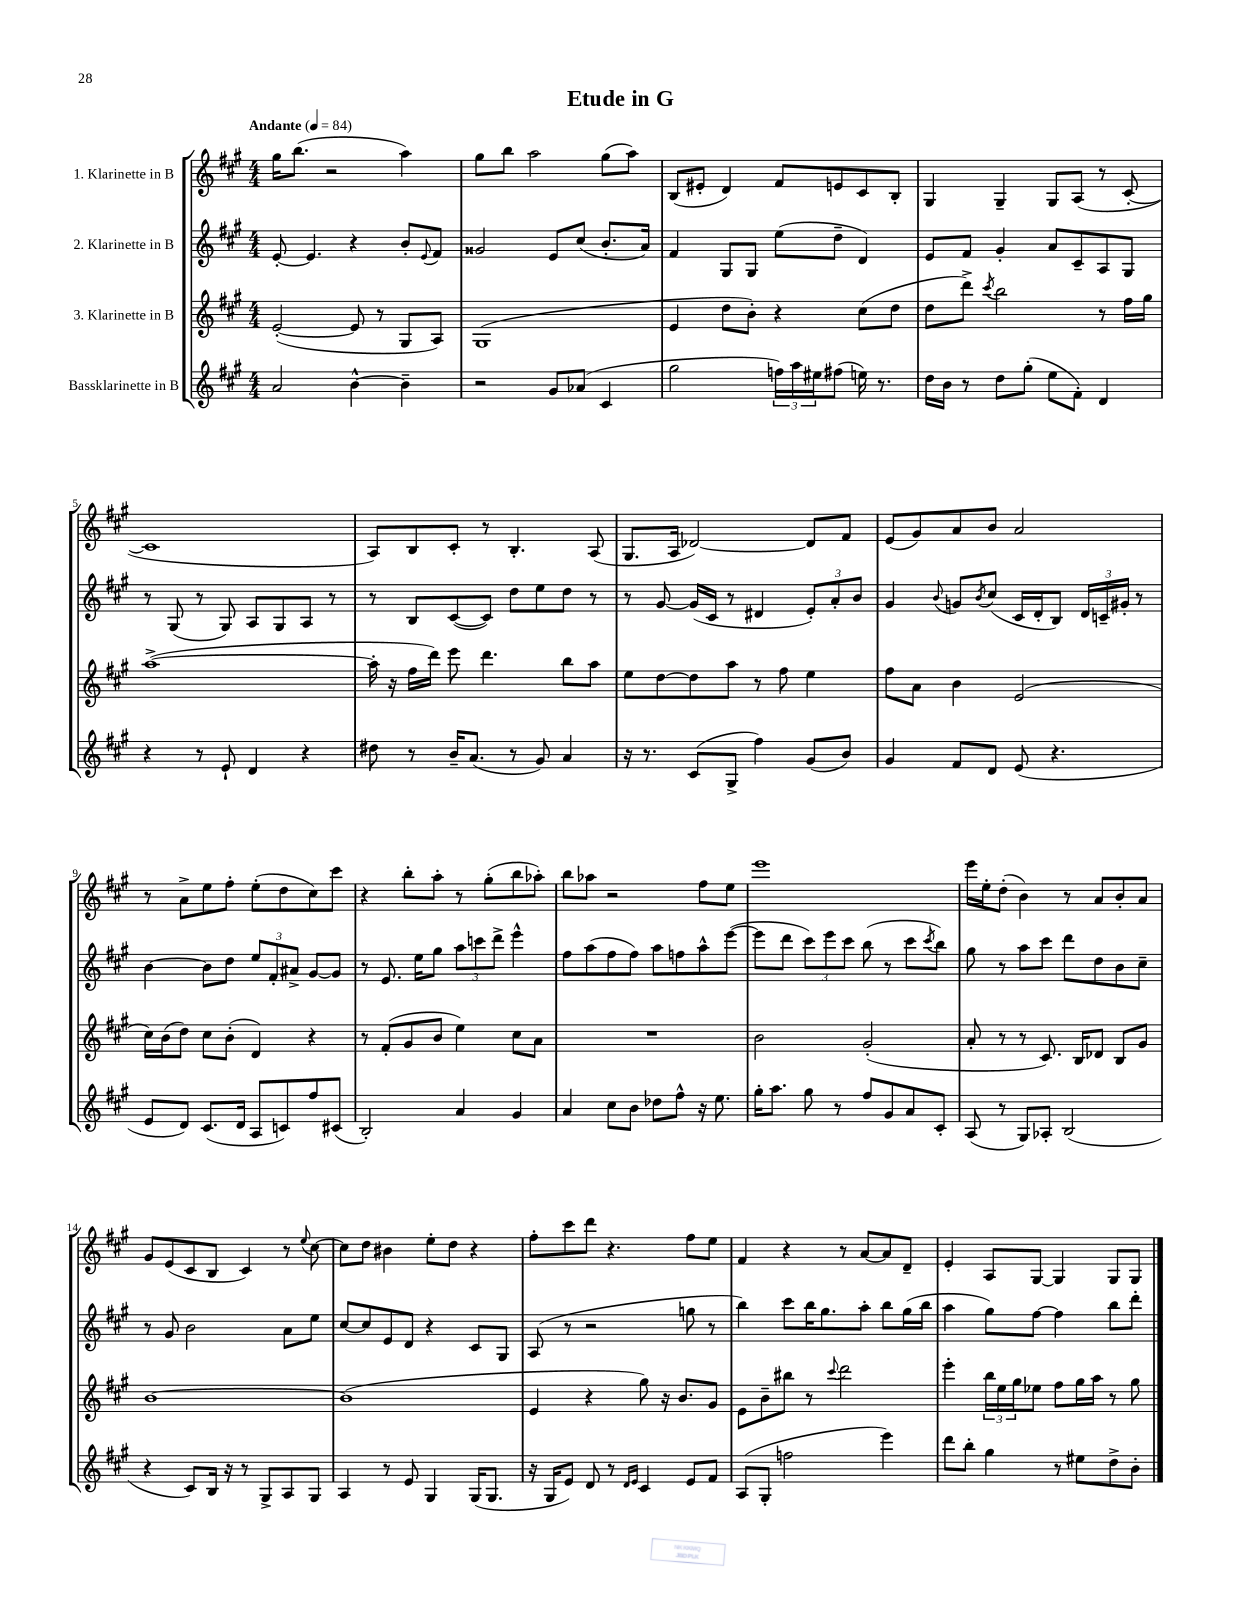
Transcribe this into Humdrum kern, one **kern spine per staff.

**kern	**kern	**kern	**kern
*staff4	*staff3	*staff2	*staff1
*clefG2	*clefG2	*clefG2	*clefG2
*k[f#c#g#]	*k[f#c#g#]	*k[f#c#g#]	*k[f#c#g#]
*M4/4	*M4/4	*M4/4	*M4/4
*MM84	*MM84	*MM84	*MM84
2a/	([2e'/	[8e'/	16gg#\LK
.	.	.	(8.bb\J
.	.	4.e/]	.
.	.	.	2r
[4b^^\	8e/]	4r	.
.	8r	.	.
4b~\]	8G#/L	8b'/L	4aa\)
.	.	8qqe/	.
.	8A/J)	8f#/J	.
=	=	=	=
2r	(1G#	2g##/	8gg#\L
.	.	.	8bb\J
.	.	.	2aa\
8g#/L	.	8e/L	.
(8a-/J	.	(8cc#/J	.
4c#/	.	8.b'/L	(8gg#\L
.	.	.	8aa\J)
.	.	16a/Jk)	.
=	=	=	=
2gg#\	4e/	4f#/	(8B/L
.	.	.	8e#'/J
.	8dd\L	8G#/L	4d/)
.	8b'\J)	8G#/J	.
24ff\LL)	4r	(8ee\L	8f#/L
24aa\	.	.	.
24ee#\J	.	.	.
(8ff#\J	.	8dd~\J	8e/
16ee\)	(8cc#\L	4d/)	8c#/
8.r	.	.	.
.	8dd\J	.	8B'/J
=	=	=	=
16dd\LL	8dd\L	8e/L	4G#/
16b\JJ	.	.	.
8r	8ddd^\J)	8f#/J	.
.	8qccc#/	.	.
8dd\L	2bb\	4g#'/	4G#~/
(8gg#'\J	.	.	.
8ee\L	.	8a/L	8G#/L
8f#'\J)	.	8c#~/	(8A/J
4d/	8r	8A/	8r
.	16ff#\LL	8G#/J	[8c#'/
.	16gg#\JJ	.	.
=	=	=	=
4r	([1aa^	8r	1c#]
.	.	(8G#/	.
8r	.	8r	.
8e`/	.	8G#/)	.
4d/	.	8A/L	.
.	.	8G#/	.
4r	.	8A/J	.
.	.	8r	.
=	=	=	=
8dd#\	16aa'\]	8r	8A/L)
.	16r	.	.
8r	16ff#\LL	8B/L	8B/
.	16ddd\JJ)	.	.
16b~/LK	8eee\	([8c#/	8c#'/J
(8.a/J	.	.	.
.	4.ddd\	8c#/]J)	8r
8r	.	8dd\L	4.B'/
8g#/)	.	8ee\	.
4a/	8bb\L	8dd\J	.
.	8aa\J	8r	(8A/
=	=	=	=
16r	8ee\L	8r	8.G#/L
8.r	.	.	.
.	[8dd\	[8g#/	.
.	.	.	16A/Jk
(8c#/L	8dd\]	(16g#/]LL	[2d-/)
.	.	16c#/JJ	.
8G#^/J	8aa\J	8r	.
4ff#\)	8r	4d#/	.
.	8ff#\	.	.
(8g#/L	4ee\	12e'/L)	8d-/]L
.	.	12a'/	.
8b/J)	.	.	8f#/J
.	.	12b/J	.
=	=	=	=
4g#/	8ff#\L	4g#/	(8e/L
.	8a\J	.	8g#/)
.	.	8qqb/	.
8f#/L	4b\	8g/L	8a/
.	.	8qb/	.
8d/J	.	(8cc#/J	8b/J
(8e/	(2e/	16c#/LL	2a/
.	.	16d'/J	.
4.r	.	8B/J)	.
.	.	24d/LL	.
.	.	24c~/	.
.	.	24g#'/JJ	.
.	.	8r	.
=	=	=	=
8e/L	16cc#\LL)	[4b\	8r
.	(16b\J	.	.
8d/J)	8dd\J)	.	8a^\L
(8.c#/L	8cc#\L	8b\]L	8ee\
.	(8b'\J	8dd\J	8ff#'\J
16d/Jk	.	.	.
8A/L	4d/)	12ee/L	(8ee'\L
.	.	12f#'/	.
8c/)	.	.	8dd\
.	.	12a#^/J	.
8ff#/	4r	[8g#/L	8cc#\)
(8c#/J	.	8g#/]J	8ccc#\J
=	=	=	=
2B'/)	8r	8r	4r
.	(8f#'/L	8.e/	.
.	8g#/	.	8bb'\L
.	.	16ee\LK	.
.	8b/J	8gg#\J	8aa'\J
4a/	4ee\)	12aa\L	8r
.	.	12ccc\	.
.	.	.	(8gg#'\L
.	.	12ddd^\J	.
4g#/	8cc#\L	4eee^^\	8bb\
.	8a\J	.	8aa-'\J)
=	=	=	=
4a/	1r	8ff#\L	8bb\L
.	.	(8aa\	8aa-\J
8cc#\L	.	8ff#\	2r
8b\J	.	8ff#\J)	.
8dd-\L	.	8aa\L	.
8ff#^^\J	.	8ff\	.
16r	.	8aa^^\	8ff#\L
8.ee\	.	.	.
.	.	([8eee\J	8ee\J
=	=	=	=
16gg#'\LK	2b\	8eee\]L	1eee
8.aa\J	.	.	.
.	.	8ddd\J	.
8gg#\	.	12ccc#\L)	.
.	.	12eee\	.
8r	.	.	.
.	.	12ccc#\J	.
8ff#/L	(2g#'/	(8bb\	.
8g#/	.	8r	.
8a/	.	8ccc#\L	.
.	.	8qccc#/	.
8c#'/J	.	8bb\J)	.
=	=	=	=
(8A/	8a'/	8gg#\	16eee\LL
.	.	.	16ee'\J
8r	8r	8r	(8dd'\J
8G#/L)	8r	8aa\L	4b\)
8A-'/J	8.c#/)	8ccc#\J	.
(2B/	.	8ddd\L	8r
.	16B/LK	.	.
.	8d-/J	8dd\	8a/L
.	8B/L	8b\	8b'/
.	8g#/J	8cc#~\J	8a/J
=	=	=	=
4r	[1b	8r	8g#/L
.	.	8g#/	(8e/
8c#/L)	.	2b\	8c#/
16B/Jk	.	.	8B/J
16r	.	.	.
8r	.	.	4c#/)
8G#^/L	.	.	.
8A/	.	8a\L	8r
.	.	.	8qqee/
8G#/J	.	8ee\J	[8cc#\
=	=	=	=
4A/	(1b]	[8cc#/L	8cc#\]L
.	.	8cc#/]	8dd\J
8r	.	8e/	4b#\
8e/	.	8d/J	.
4G#/	.	4r	8ee'\L
.	.	.	8dd\J
(16G#/LK	.	8c#/L	4r
8.G#/J	.	.	.
.	.	8G#/J	.
=	=	=	=
16r	4e/	(8A/	8ff#'\L
16G#/LK	.	.	.
8e/J)	.	8r	8ccc#\
8d/	4r	2r	8ddd\J
8r	.	.	4.r
16qqd/LL	.	.	.
16qqe/JJ	.	.	.
4c#/	8gg#\)	.	.
.	16r	.	.
.	8.b/L	.	.
8e/L	.	8gg\	8ff#\L
8f#/J	8g#/J	8r	8ee\J
=	=	=	=
(8A/L	8e\L	4bb\)	4f#/
8G#'/J	8b~\	.	.
2ff\	8bb#\J	8ccc#\L	4r
.	8r	16bb\K	.
.	.	8.gg#\	.
.	8qqccc#/	.	.
.	2ddd\	.	8r
.	.	8aa'\J	[8a/L
4eee\)	.	8bb\L	8a/]
.	.	(16gg#\L	8d~/J
.	.	16bb\JJ	.
=	=	=	=
8ddd\L	4eee'\	4aa\	4e'/
8bb'\J	.	.	.
4gg#\	24bb\LL	8gg#\L)	8A/L
.	24ee\	.	.
.	24gg#\J	.	.
.	8ee-\J	[8ff#\J	[8G#/J
8r	8ff#\L	4ff#\]	4G#/]
8ee#\L	16gg#\L	.	.
.	16aa\JJ	.	.
8dd^\	8r	8bb\L	8G#/L
8b'\J	8gg#\	8ddd'\J	8G#/J
==	==	==	==
*-	*-	*-	*-
